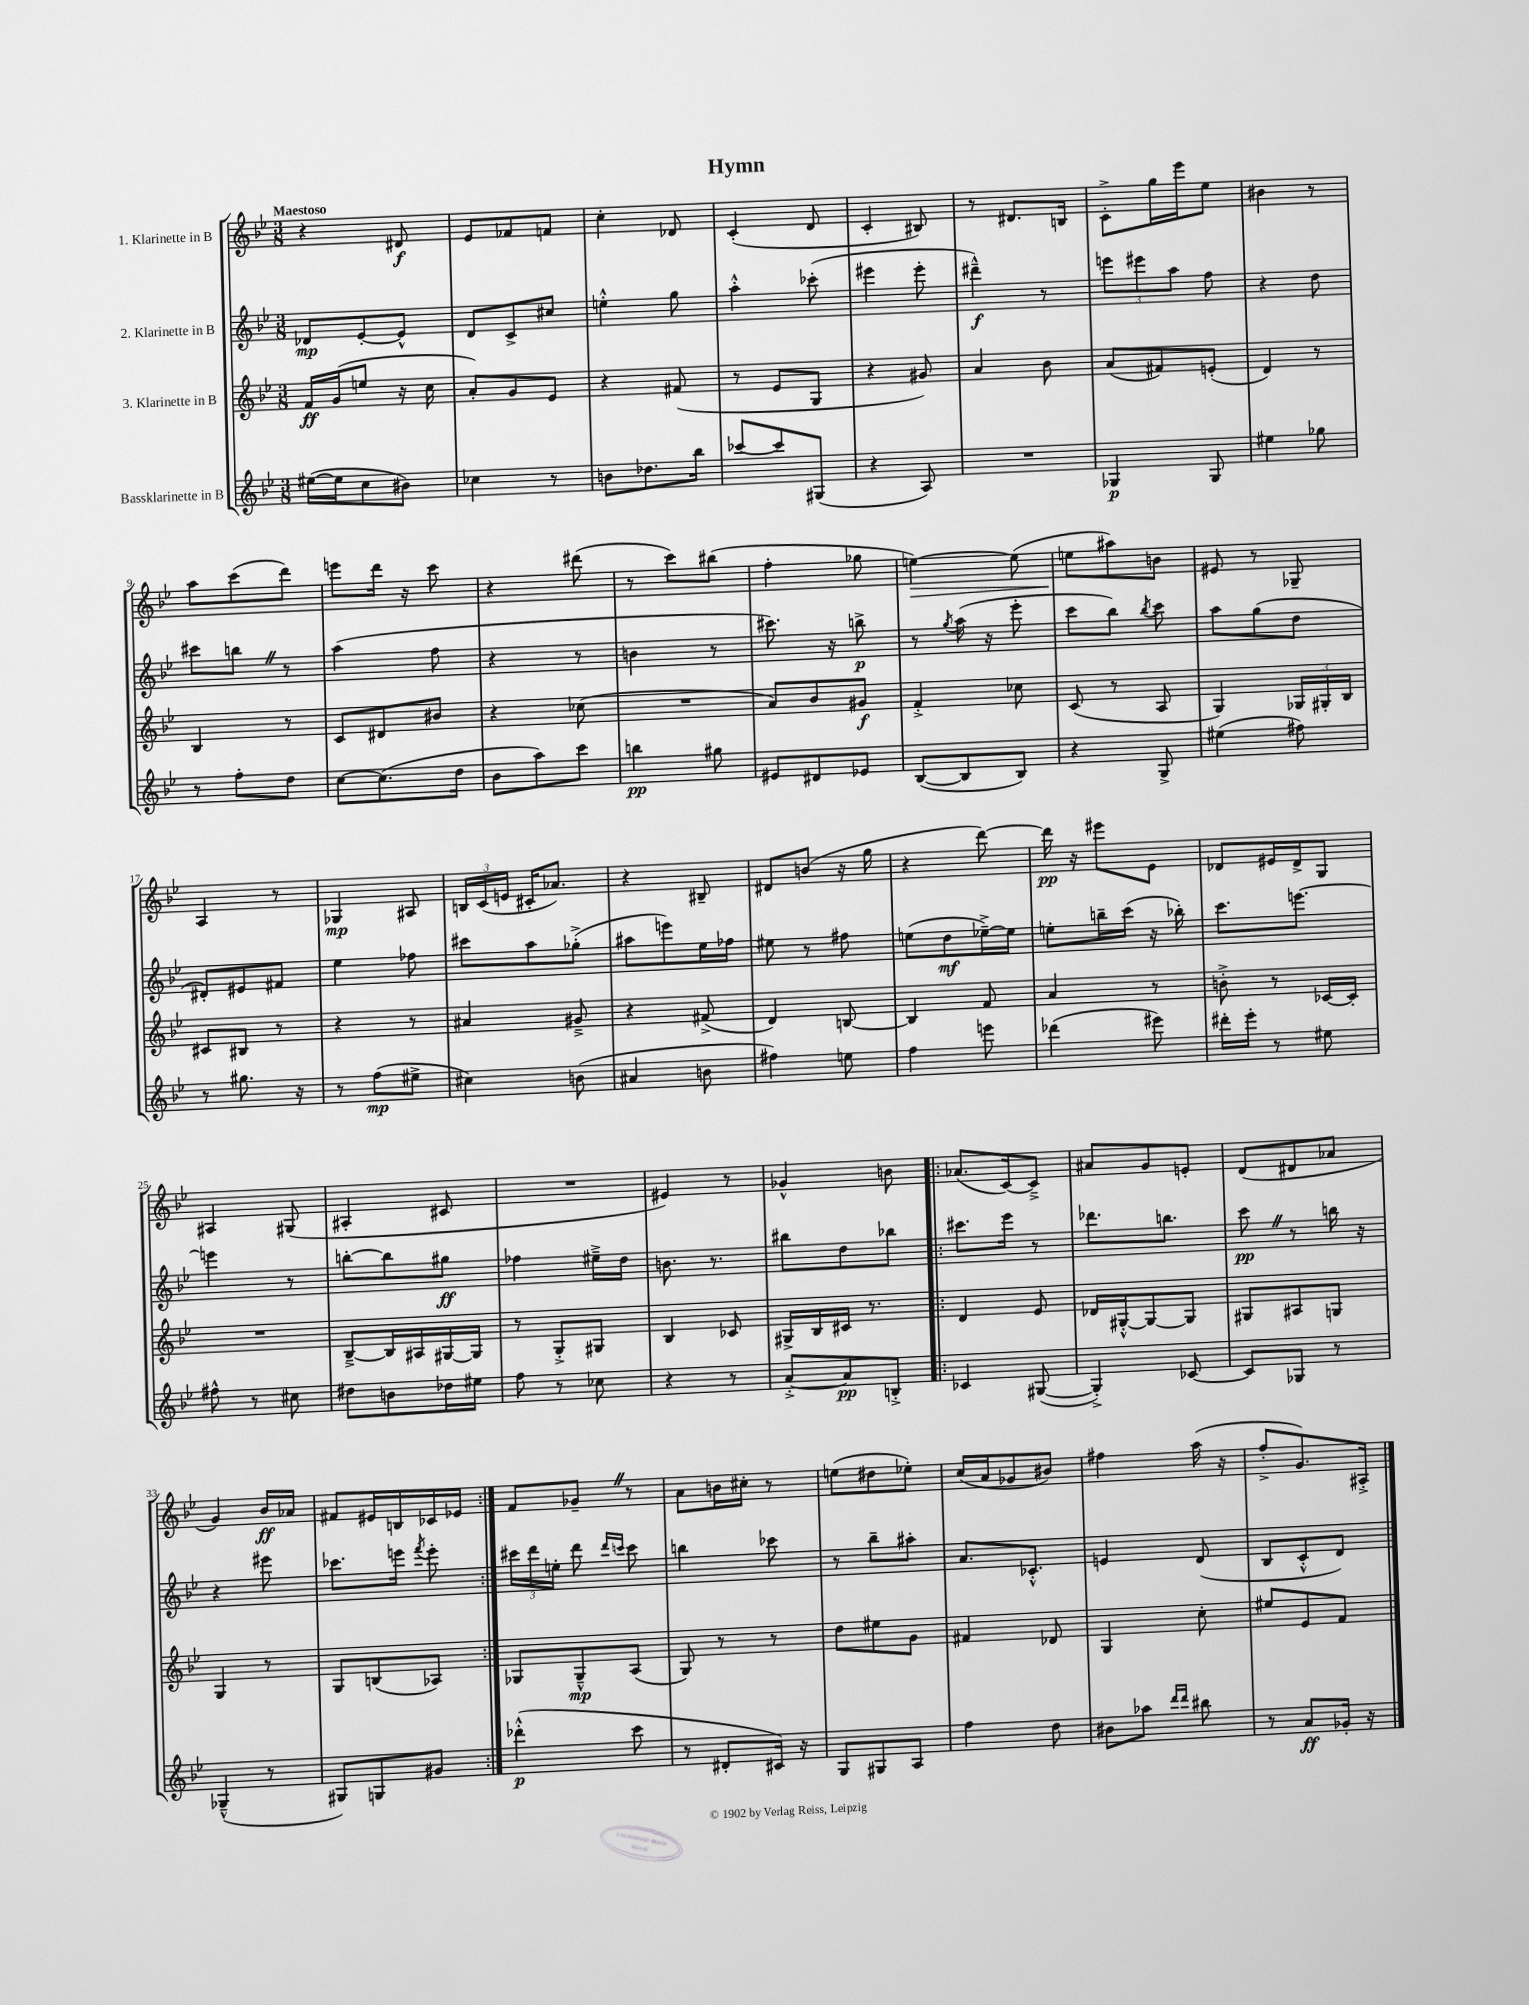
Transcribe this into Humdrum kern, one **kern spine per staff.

**kern	**dynam	**kern	**dynam	**kern	**dynam	**kern	**dynam
*part4	*part4	*part3	*part3	*part2	*part2	*part1	*part1
*staff4	*staff4	*staff3	*staff3	*staff2	*staff2	*staff1	*staff1
*I"Bassklarinette in B	*	*I"3. Klarinette in B	*	*I"2. Klarinette in B	*	*I"1. Klarinette in B	*
*clefG2	*	*clefG2	*	*clefG2	*	*clefG2	*
*k[b-e-]	*	*k[b-e-]	*	*k[b-e-]	*	*k[b-e-]	*
*M3/8	*	*M3/8	*	*M3/8	*	*M3/8	*
=1	=1	=1	=1	=1	=1	=1	=1
!	!	!	!	!	!	!LO:TX:a:B:t=Maestoso	!
([16ee#X\LL	.	16f/LL	ff	8d-X/L	mp	4r	.
16ee#\J]	.	(16g/J	.	.	.	.	.
8cc\	.	8een/J	.	[8e-'/	.	.	.
8b#X\J)	.	16r	.	8e-^^/J]	.	8d#X/	f
.	.	16cc\	.	.	.	.	.
=2	=2	=2	=2	=2	=2	=2	=2
4cc-X\	.	8a'/L)	.	8d/L	.	8e-/L	.
.	.	8g/	.	8c^/	.	8f-X/	.
8r	.	8e-/J	.	8cc#X/J	.	8fn/J	.
=3	=3	=3	=3	=3	=3	=3	=3
8bn\L	.	4r	.	4een'^^\	.	4cc'\	.
8.dd-X\	.	.	.	.	.	.	.
.	.	(8f#X/	.	8gg\	.	8d-X/	.
16bb-\Jk	.	.	.	.	.	.	.
=4	=4	=4	=4	=4	=4	=4	=4
[8ccc-X/L	.	8r	.	4aa'^^\	.	(4c'/	.
8ccc-/]	.	8e-/L	.	.	.	.	.
(8G#X/J	.	8G/J	.	(8ccc-X'\	.	8d/	.
=5	=5	=5	=5	=5	=5	=5	=5
4r	.	4r	.	4eee#X\	.	4c'/	.
8A/)	.	8g#X/)	.	8eee#'\	.	8B#X/)	.
=6	=6	=6	=6	=6	=6	=6	=6
4.r	.	4a/	.	4ddd#X~^^\)	f	8r	.
.	.	.	.	.	.	8.d#X/L	.
.	.	8b-\	.	8r	.	.	.
.	.	.	.	.	.	16Bn/Jk	.
=7	=7	=7	=7	=7	=7	=7	=7
4G-X/	p	(8a/L	.	12eeen\L	.	8c'^\L	.
.	.	.	.	12eee#X\	.	.	.
.	.	8f#X/)	.	.	.	16gg\L	.
.	.	.	.	12aa\J	.	.	.
.	.	.	.	.	.	16eee-\J	.
8G-/	.	(8en'/J	.	8ff\	.	8ee-\J	.
=8	=8	=8	=8	=8	=8	=8	=8
4ee#X\	.	4d/)	.	4r	.	4b#X\	.
8gg-X\	.	8r	.	8dd\	.	8r	.
!!LO:LB:g=z
=9	=9	=9	=9	=9	=9	=9	=9
8r	.	4B-/	.	8ccc#X\L	.	8aa\L	.
8ff'\L	.	.	.	8bbnZ\J	.	(8ccc\	.
8dd\J	.	8r	.	8r	.	8ddd\J)	.
=10	=10	=10	=10	=10	=10	=10	=10
[8cc\L	.	8c/L	.	(4aa\	.	8eeen\L	.
(8.cc\]	.	8d#X/	.	.	.	16ddd\Jk	.
.	.	.	.	.	.	16r	.
.	.	8b#X/J	.	8ff\	.	8ccc\	.
16dd\Jk	.	.	.	.	.	.	.
=11	=11	=11	=11	=11	=11	=11	=11
8b-\L	.	4r	.	4r	.	4r	.
8aa\)	.	.	.	.	.	.	.
8ccc\J	.	(8cc-X\	.	8r	.	(8ddd#X\	.
=12	=12	=12	=12	=12	=12	=12	=12
4bbn\	pp	4.r	.	4bn\	.	8r	.
.	.	.	.	.	.	8ccc\L)	.
8gg#X\	.	.	.	8r	.	(8bb#X\J	.
=13	=13	=13	=13	=13	=13	=13	=13
8e#X/L	.	8a/L)	.	8.ccc#X\)	.	4ff'\	.
8d#X/	.	8b-/	.	.	.	.	.
.	.	.	.	16r	.	.	.
8e-X/J	.	8g#X/J	f	8bbn^\	p	8gg-X\	.
=14	=14	=14	=14	=14	=14	=14	=14
!	!	!	!	!	!	!	!LO:HP:b
([8B-/L	.	4f'^/	.	8r	.	[4een\)	>
.	.	.	.	8qgg/	.	.	.
8B-/]	.	.	.	(16aa\	.	.	.
.	.	.	.	16r	.	.	.
8B-/J)	.	8cc-X\	.	8eee-'\	.	(8ee\]	.
=15	=15	=15	=15	=15	=15	=15	=15
4r	.	(8c/	.	8ccc\L	.	8een\L	.
.	.	8r	.	8bb-\J)	.	8aa#X\)	]
.	.	.	.	8qbb-/	.	.	.
8G^/	.	8A/	.	8ccc\	.	8bn\J	.
=16	=16	=16	=16	=16	=16	=16	=16
(4ee#X\	.	4G/)	.	8aa\L	.	8e#X/	.
.	.	.	.	(8gg\	.	8r	.
8ff#X\)	.	24G-X/LL	.	8dd\J	.	8G-X~/	.
.	.	24G#X'/	.	.	.	.	.
.	.	24B-/JJ	.	.	.	.	.
!!LO:LB:g=z
=17	=17	=17	=17	=17	=17	=17	=17
8r	.	8c#X/L	.	8d#X'/L)	.	4A/	.
8.gg#X\	.	8B#X/J	.	8e#X/	.	.	.
.	.	8r	.	8f#X/J	.	8r	.
16r	.	.	.	.	.	.	.
=18	=18	=18	=18	=18	=18	=18	=18
8r	.	4r	.	4ee-\	.	4G-X/	mp
(8ff\L	mp	.	.	.	.	.	.
8ee#X^\J	.	8r	.	8ff-X\	.	8A#X/	.
=19	=19	=19	=19	=19	=19	=19	=19
4cc#X\)	.	4a#X/	.	8ccc#X\L	.	24Bn/LL	.
.	.	.	.	.	.	(24c/	.
.	.	.	.	.	.	24en/JJ	.
.	.	.	.	8aa\	.	16c#X'/KL	.
.	.	.	.	.	.	8.a-X/J)	.
(8bn\	.	8g#X~^/	.	(8gg-X'^\J	.	.	.
=20	=20	=20	=20	=20	=20	=20	=20
4a#X/	.	4r	.	8aa#X\L	.	4r	.
.	.	.	.	8eeen\)	.	.	.
8bn\	.	(8f#X^/	.	16ee-\L	.	8B#X~/	.
.	.	.	.	16ff-X\JJ	.	.	.
=21	=21	=21	=21	=21	=21	=21	=21
4ff#X\)	.	4d/)	.	8ee#X\	.	8d#X/L	.
.	.	.	.	8r	.	(8bn/J	.
8een\	.	[8Bn/	.	8ff#X\	.	16r	.
.	.	.	.	.	.	16gg\	.
=22	=22	=22	=22	=22	=22	=22	=22
4ff\	.	4B/]	.	(8een\L	.	4r	.
.	.	.	.	8dd\	mf	.	.
8eeen\	.	8f/	.	[16ee-X~^\L)	.	[8ddd\)	.
.	.	.	.	16ee-\JJ]	.	.	.
=23	=23	=23	=23	=23	=23	=23	=23
(4ddd-X\	.	4a/	.	8een'\L	.	16ddd\]	pp
.	.	.	.	.	.	16r	.
.	.	.	.	16bbn~\L	.	8eee#X\L	.
.	.	.	.	(16ccc\JJ	.	.	.
8eee#X\)	.	8r	.	16r	.	8e-\J	.
.	.	.	.	16bb-X'\)	.	.	.
=24	=24	=24	=24	=24	=24	=24	=24
16ddd#X'\LL	.	8bn'^\	.	8.ccc\L	.	8d-X/L	.
16eee-'\JJ	.	.	.	.	.	.	.
8r	.	8r	.	.	.	16e#X/L	.
.	.	.	.	[8.eeen\J	.	16d-^/J	.
8ee#X\	.	[16c-X/LL	.	.	.	8G/J	.
.	.	16c-'/JJ]	.	.	.	.	.
!!LO:LB:g=z
=25	=25	=25	=25	=25	=25	=25	=25
8ff#X^^\	.	4.r	.	4eeen\]	.	4A#X/	.
8r	.	.	.	.	.	.	.
8cc#X\	.	.	.	8r	.	(8G#X/	.
=26	=26	=26	=26	=26	=26	=26	=26
8dd#X\L	.	[8B-~^/L	.	[8bbn'\L	.	4A#X'/	.
8bn\	.	16B-/L]	.	8bb\]	.	.	.
.	.	16A#X/	.	.	.	.	.
16dd-X\L	.	[16G#X/	.	8gg#X\J	ff	8c#X/	.
16ee#X\JJ	.	16G#/JJ]	.	.	.	.	.
=27	=27	=27	=27	=27	=27	=27	=27
8ff\	.	8r	.	4ff-X\	.	4.r	.
8r	.	8G'^/L	.	.	.	.	.
8cc-X\	.	8G#X/J	.	16ee#X~^\LL	.	.	.
.	.	.	.	16dd\JJ	.	.	.
=28	=28	=28	=28	=28	=28	=28	=28
4r	.	4B-/	.	8.bn\	.	4e#X/)	.
.	.	.	.	8.r	.	.	.
8r	.	8c-X/	.	.	.	8r	.
=29	=29	=29	=29	=29	=29	=29	=29
[8a'^/L	.	16G#X^/LL	.	8bb#X\L	.	4g-X^^/	.
.	.	16B-/	.	.	.	.	.
8a/]	pp	16c#X/JJ	.	8dd\	.	.	.
.	.	8.r	.	.	.	.	.
8Bn'^/J	.	.	.	8bb-X\J	.	8bn\	.
=30!|:	=30!|:	=30!|:	=30!|:	=30!|:	=30!|:	=30!|:	=30!|:
4c-X/	.	4d/	.	8.ccc#X\L	.	(8.a-X/L	.
.	.	.	.	16eee-\Jk	.	[16c/k)	.
([8G#X/	.	8e-/	.	8r	.	8c~^/J]	.
=31	=31	=31	=31	=31	=31	=31	=31
4G#'^/])	.	16d-X/LL	.	8.ddd-X\L	.	8a#X/L	.
.	.	[16G#X'^^/J	.	.	.	.	.
.	.	8G#/_	.	.	.	8g/	.
.	.	.	.	8.bbn\J	.	.	.
[8c-X/	.	8G#/J]	.	.	.	8en'/J	.
=32	=32	=32	=32	=32	=32	=32	=32
8c-/L]	.	8G#X/L	.	8cccZ\	pp	(8d/L	.
8G-X/J	.	8A#X/	.	8r	.	8d#X/	.
8r	.	8Gn/J	.	16bbn\	.	8a-X/J	.
.	.	.	.	16r	.	.	.
!!LO:LB:g=z
=33	=33	=33	=33	=33	=33	=33	=33
(4G-X~^^/	.	4G/	.	4r	.	4g/)	.
8r	.	8r	.	8eee#X\	.	16b-/LL	ff
.	.	.	.	.	.	16a-X/JJ	.
=34	=34	=34	=34	=34	=34	=34	=34
8G#X/L)	.	8G/L	.	8.ccc-X\L	.	8f#X/L	.
8Gn/	.	(8Bn/	.	.	.	16e#X/L	.
.	.	.	.	16eeen\Jk	.	16Bn/	.
.	.	.	.	8qfff/	.	.	.
8g#X/J	.	8A-X/J)	.	8eee'\	.	16c-X/	.
.	.	.	.	.	.	16e-X/JJ	.
=35:|!	=35:|!	=35:|!	=35:|!	=35:|!	=35:|!	=35:|!	=35:|!
(4ddd-X'^^\	p	8G-X/L	.	24ccc#X\LL	.	8f/L	.
.	.	.	.	24ddd\	.	.	.
.	.	.	.	24een'\JJ	.	.	.
.	.	8G-~^^/	mp	8ddd\	.	8g-X~Z/J	.
.	.	.	.	16qqddd/LL	.	.	.
.	.	.	.	16qqcccn/JJ	.	.	.
8ccc\	.	(8A/J	.	8ccc\	.	8r	.
=36	=36	=36	=36	=36	=36	=36	=36
8r	.	8G/)	.	4bbn\	.	8a\L	.
8d#X'/L	.	8r	.	.	.	16bn\L	.
.	.	.	.	.	.	16cc#X'\JJ	.
16c#X/Jk)	.	8r	.	8ccc-X\	.	8r	.
16r	.	.	.	.	.	.	.
=37	=37	=37	=37	=37	=37	=37	=37
8G/L	.	8dd\L	.	8r	.	(8een\L	.
8G#X/	.	8ee#X\	.	8bb-~\L	.	8dd#X\	.
8A/J	.	8g\J	.	8aa#X'\J	.	8ee-X'\J)	.
=38	=38	=38	=38	=38	=38	=38	=38
4ff\	.	4f#X/	.	8.a/L	.	(16cc/LL	.
.	.	.	.	.	.	16a/J	.
.	.	.	.	.	.	8g-X/	.
.	.	.	.	8.c-X'^^/J	.	.	.
8dd\	.	8d-X/	.	.	.	8b#X/J)	.
=39	=39	=39	=39	=39	=39	=39	=39
8b#X\L	.	4G/	.	4en/	.	4ff#X\	.
8aa-X\J	.	.	.	.	.	.	.
16qqddd/LL	.	.	.	.	.	.	.
16qqddd/JJ	.	.	.	.	.	.	.
8bb#X\	.	8cc'\	.	(8d/	.	(16aa\	.
.	.	.	.	.	.	16r	.
=40	=40	=40	=40	=40	=40	=40	=40
8r	.	8ee#X/L	.	8B-/L	.	8ff'^/L	.
8a/L	ff	8e-/	.	8c'^^/	.	8.g/)	.
16g-X'/Jk	.	8f/J	.	8d/J)	.	.	.
16r	.	.	.	.	.	16A#X'^/Jk	.
==	==	==	==	==	==	==	==
*-	*-	*-	*-	*-	*-	*-	*-
